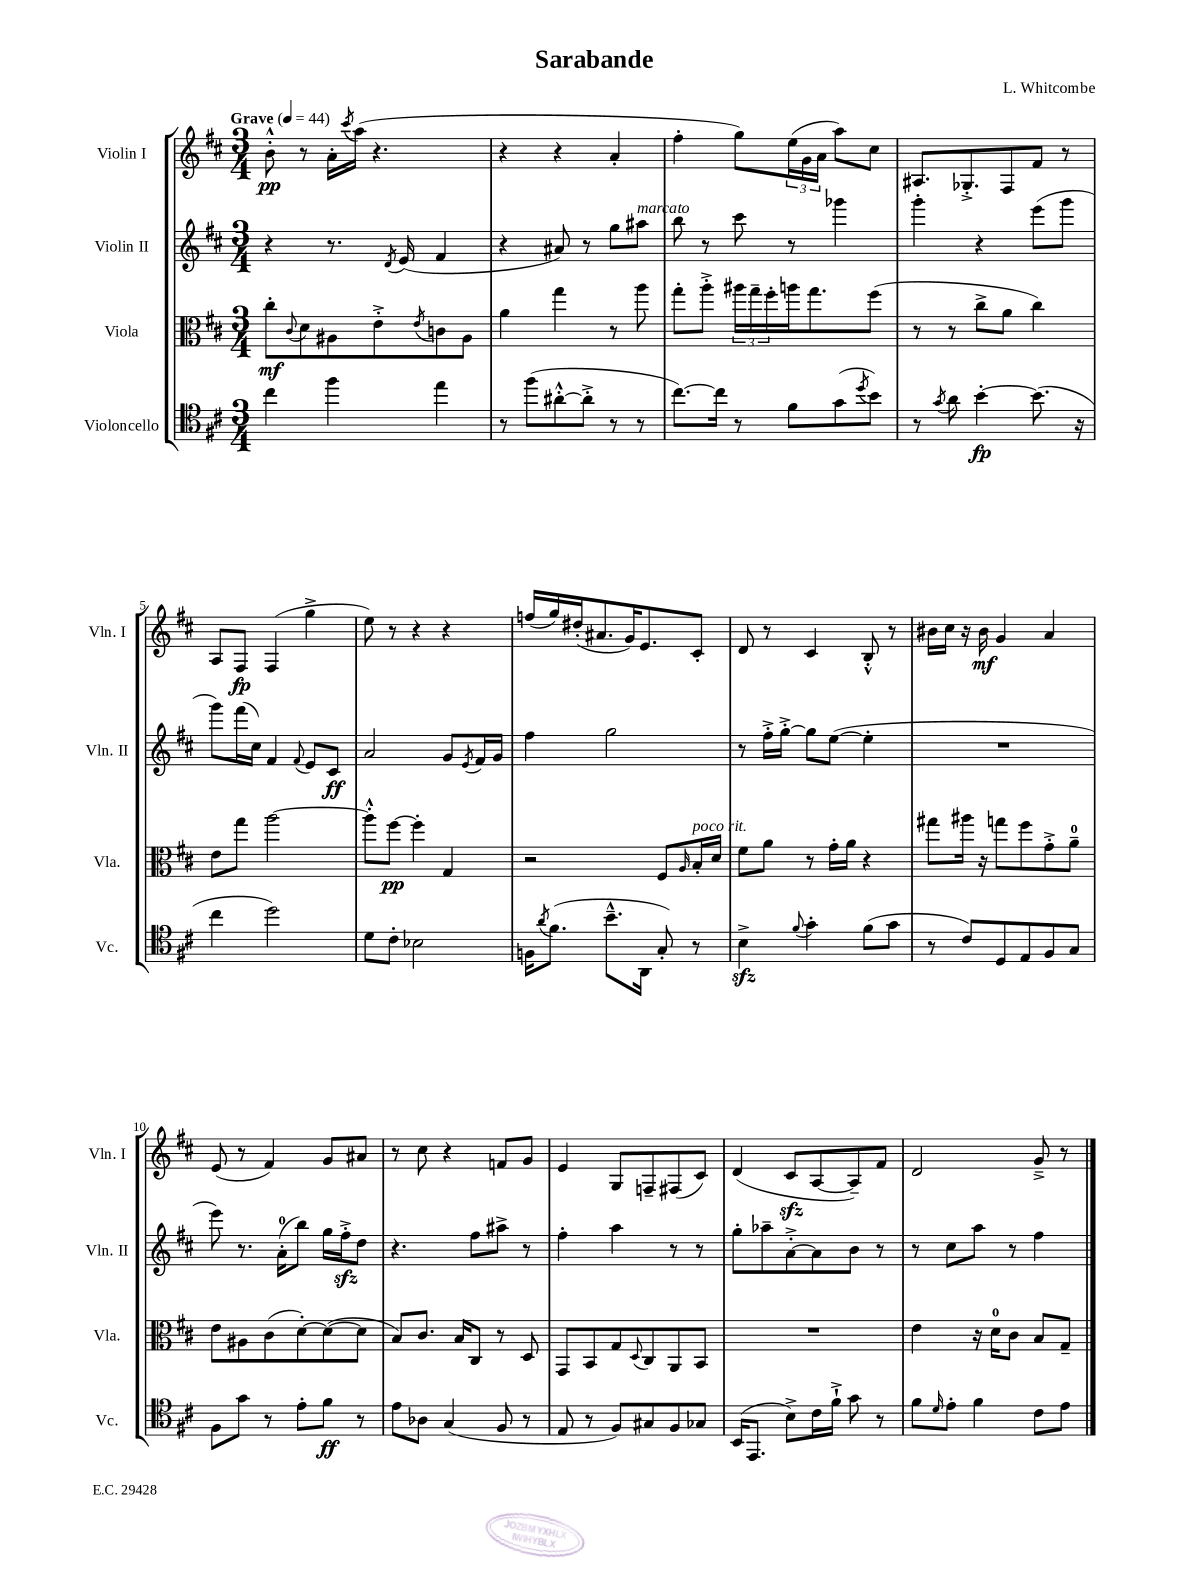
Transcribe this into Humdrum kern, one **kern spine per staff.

**kern	**dynam	**kern	**dynam	**kern	**dynam	**kern	**dynam
*part4	*part4	*part3	*part3	*part2	*part2	*part1	*part1
*staff4	*staff4	*staff3	*staff3	*staff2	*staff2	*staff1	*staff1
*I"Violoncello	*	*I"Viola	*	*I"Violin II	*	*I"Violin I	*
*I'Vc.	*	*I'Vla.	*	*I'Vln. II	*	*I'Vln. I	*
*clefC4	*	*clefC3	*	*clefG2	*	*clefG2	*
*k[f#c#]	*	*k[f#c#]	*	*k[f#c#]	*	*k[f#c#]	*
*M3/4	*	*M3/4	*	*M3/4	*	*M3/4	*
*MM44	*	*MM44	*	*MM44	*	*MM44	*
=1	=1	=1	=1	=1	=1	=1	=1
!	!	!	!	!	!	!LO:TX:a:B:t=Grave	!
4cc#\	.	8cc#'\L	mf	4r	.	8b'^^\	pp
.	.	8qqc#/	.	.	.	.	.
.	.	8d\	.	.	.	8r	.
4ff#\	.	8A#X\	.	8.r	.	16a'\LL	.
.	.	.	.	.	.	8qccc#/	.
.	.	.	.	.	.	(16aa\JJ	.
.	.	8e'^\	.	.	.	4.r	.
.	.	.	.	8qd/	.	.	.
.	.	.	.	(16e/	.	.	.
.	.	8qe/	.	.	.	.	.
4ee\	.	8cn\	.	4f#/	.	.	.
.	.	8A#\J	.	.	.	.	.
=2	=2	=2	=2	=2	=2	=2	=2
8r	.	4a\	.	4r	.	4r	.
(8ff#\L	.	.	.	.	.	.	.
[8a#X'^^\	.	4gg\	.	8a#X/)	.	4r	.
8a#'^\J]	.	.	.	8r	.	.	.
8r	.	8r	.	8gg\L	.	4a'/	.
!	!	!	!	!LO:TX:a:i:t=marcato	!	!	!
8r	.	8aa\	.	8aa#X\J	.	.	.
=3	=3	=3	=3	=3	=3	=3	=3
[8.cc#\L)	.	8gg'\L	.	8bb\	.	4ff#'\	.
.	.	8aa'^\J	.	8r	.	.	.
16cc#\Jk]	.	.	.	.	.	.	.
8r	.	24aa#X\LL	.	8ccc#\	.	8gg\L)	.
.	.	24gg~\	.	.	.	.	.
.	.	24ff#'\	.	.	.	.	.
8f#\L	.	16aan\J	.	8r	.	(24ee\L	.
.	.	.	.	.	.	24g\	.
.	.	8.gg\	.	.	.	.	.
.	.	.	.	.	.	24a\JJ	.
(8g\	.	.	.	4ggg-X\	.	8aa\L)	.
8qdd/	.	.	.	.	.	.	.
8b\J)	.	(8ff#\J	.	.	.	8cc#\J	.
=4	=4	=4	=4	=4	=4	=4	=4
8r	.	8r	.	4ggg'\	.	8.A#X/L	.
8qg/	.	.	.	.	.	.	.
8a\	.	8r	.	.	.	.	.
.	.	.	.	.	.	8.G-X'^/	.
[4b'\	fp	8cc#^\L	.	4r	.	.	.
.	.	8a\J	.	.	.	8F#/	.
(8.b\]	.	4cc#\)	.	(8eee\L	.	8f#/J	.
.	.	.	.	8ggg\J	.	8r	.
16r	.	.	.	.	.	.	.
!!LO:LB:g=z
=5	=5	=5	=5	=5	=5	=5	=5
4cc#\	.	8e\L	.	8ggg\L)	.	8A/L	.
.	.	8gg\J	.	(16fff#\L	.	8F#/J	fp
.	.	.	.	16cc#\JJ)	.	.	.
2dd\)	.	[2aa\	.	4f#/	.	(4F#/	.
.	.	.	.	8qqf#/	.	.	.
.	.	.	.	8e/L	.	4gg^\	.
.	.	.	.	8c#/J	ff	.	.
=6	=6	=6	=6	=6	=6	=6	=6
8d\L	.	8aa'^^\L]	.	2a/	.	8ee\)	.
8c#'\J	.	[8ff#\J	pp	.	.	8r	.
2B-X\	.	4ff#'\]	.	.	.	4r	.
.	.	4G/	.	8g/L	.	4r	.
.	.	.	.	8qe/	.	.	.
.	.	.	.	16f#/L	.	.	.
.	.	.	.	16g/JJ	.	.	.
=7	=7	=7	=7	=7	=7	=7	=7
16Fn\KL	.	2r	.	4ff#\	.	(16ffn/LL	.
8qa/	.	.	.	.	.	.	.
(8.f#\J	.	.	.	.	.	16gg/)	.
.	.	.	.	.	.	(16dd#X'/J	.
.	.	.	.	.	.	8.a#X/	.
8.b~^^\L	.	.	.	2gg\	.	.	.
.	.	.	.	.	.	16g/K)	.
16AA\Jk	.	.	.	.	.	8.e/	.
8G'/)	.	8F#/L	.	.	.	.	.
.	.	16qqA/	.	.	.	.	.
!	!	!LO:TX:a:i:t=poco rit.	!	!	!	!	!
8r	.	16B'/L	.	.	.	8c#'/J	.
.	.	16d/JJ	.	.	.	.	.
=8	=8	=8	=8	=8	=8	=8	=8
4Bzz^\	.	8f#\L	.	8r	.	8d/	.
.	.	8a\J	.	16ff#'^\LL	.	8r	.
.	.	.	.	[16gg'^\JJ	.	.	.
8qqf#/	.	.	.	.	.	.	.
4g'\	.	8r	.	8gg\L]	.	4c#/	.
.	.	16g'\LL	.	([8ee\J	.	.	.
.	.	16a\JJ	.	.	.	.	.
(8f#\L	.	4r	.	4ee'\]	.	8B'^^/	.
8g\J	.	.	.	.	.	8r	.
=9	=9	=9	=9	=9	=9	=9	=9
8r	.	8gg#X\L	.	2.r	.	16b#X\LL	.
.	.	.	.	.	.	16cc#\JJ	.
8c#/L)	.	16aa#X\Jk	.	.	.	16r	.
.	.	16r	.	.	.	16b#\	mf
8D/	.	8ggn\L	.	.	.	4g/	.
8E/	.	8ff#\	.	.	.	.	.
8F#/	.	8g'^\	.	.	.	4a/	.
8G/J	.	8a~\J	.	.	.	.	.
!!LO:LB:g=z
=10	=10	=10	=10	=10	=10	=10	=10
8F#\L	.	8e\L	.	8eee\)	.	(8e/	.
8g\J	.	8A#X\	.	8.r	.	8r	.
8r	.	(8c#\	.	.	.	4f#/)	.
.	.	.	.	(16a'\KL	.	.	.
8e'\L	.	[8d'\)	.	8bb\J)	.	.	.
8f#\J	ff	(8d\_	.	16gg\LL	.	8g/L	.
.	.	.	.	16ff#zz'^\J	.	.	.
8r	.	8d\J]	.	8dd\J	.	8a#X/J	.
=11	=11	=11	=11	=11	=11	=11	=11
8e\L	.	8B/L)	.	4.r	.	8r	.
8A-X\J	.	8.c#/J	.	.	.	8cc#\	.
(4G/	.	.	.	.	.	4r	.
.	.	16B/KL	.	.	.	.	.
.	.	8C#/J	.	8ff#\L	.	.	.
8F#/	.	8r	.	8aa#X^\J	.	8fn/L	.
8r	.	8D/	.	8r	.	8g/J	.
=12	=12	=12	=12	=12	=12	=12	=12
8E/	.	8GG/L	.	4ff#'\	.	4e/	.
8r	.	8BB/	.	.	.	.	.
8F#/L)	.	8G/	.	4aa\	.	8G/L	.
.	.	8qqD/	.	.	.	.	.
8G#X/	.	8C#/	.	.	.	8Fn~/	.
8F#/	.	8AA/	.	8r	.	(8F#X/	.
8G-X/J	.	8BB/J	.	8r	.	8c#/J)	.
=13	=13	=13	=13	=13	=13	=13	=13
(16BB/KL	.	2.r	.	8gg'\L	.	(4d/	.
8.EE/J	.	.	.	.	.	.	.
.	.	.	.	8aa-X~\	.	.	.
8B^\L)	.	.	.	[8a'^\	.	8c#zz/L	.
16c#\L	.	.	.	8a\]	.	[8A/	.
16f#`^\JJ	.	.	.	.	.	.	.
8g\	.	.	.	8b\J	.	8A~/])	.
8r	.	.	.	8r	.	8f#/J	.
=14	=14	=14	=14	=14	=14	=14	=14
8f#\L	.	4e\	.	8r	.	2d/	.
16qqd/	.	.	.	.	.	.	.
8e'\J	.	.	.	8cc#\L	.	.	.
4f#\	.	16r	.	8aa\J	.	.	.
.	.	16d\KL	.	.	.	.	.
.	.	8c#\J	.	8r	.	.	.
8c#\L	.	8B/L	.	4ff#\	.	8g~^/	.
8e\J	.	8G~/J	.	.	.	8r	.
==	==	==	==	==	==	==	==
*-	*-	*-	*-	*-	*-	*-	*-
